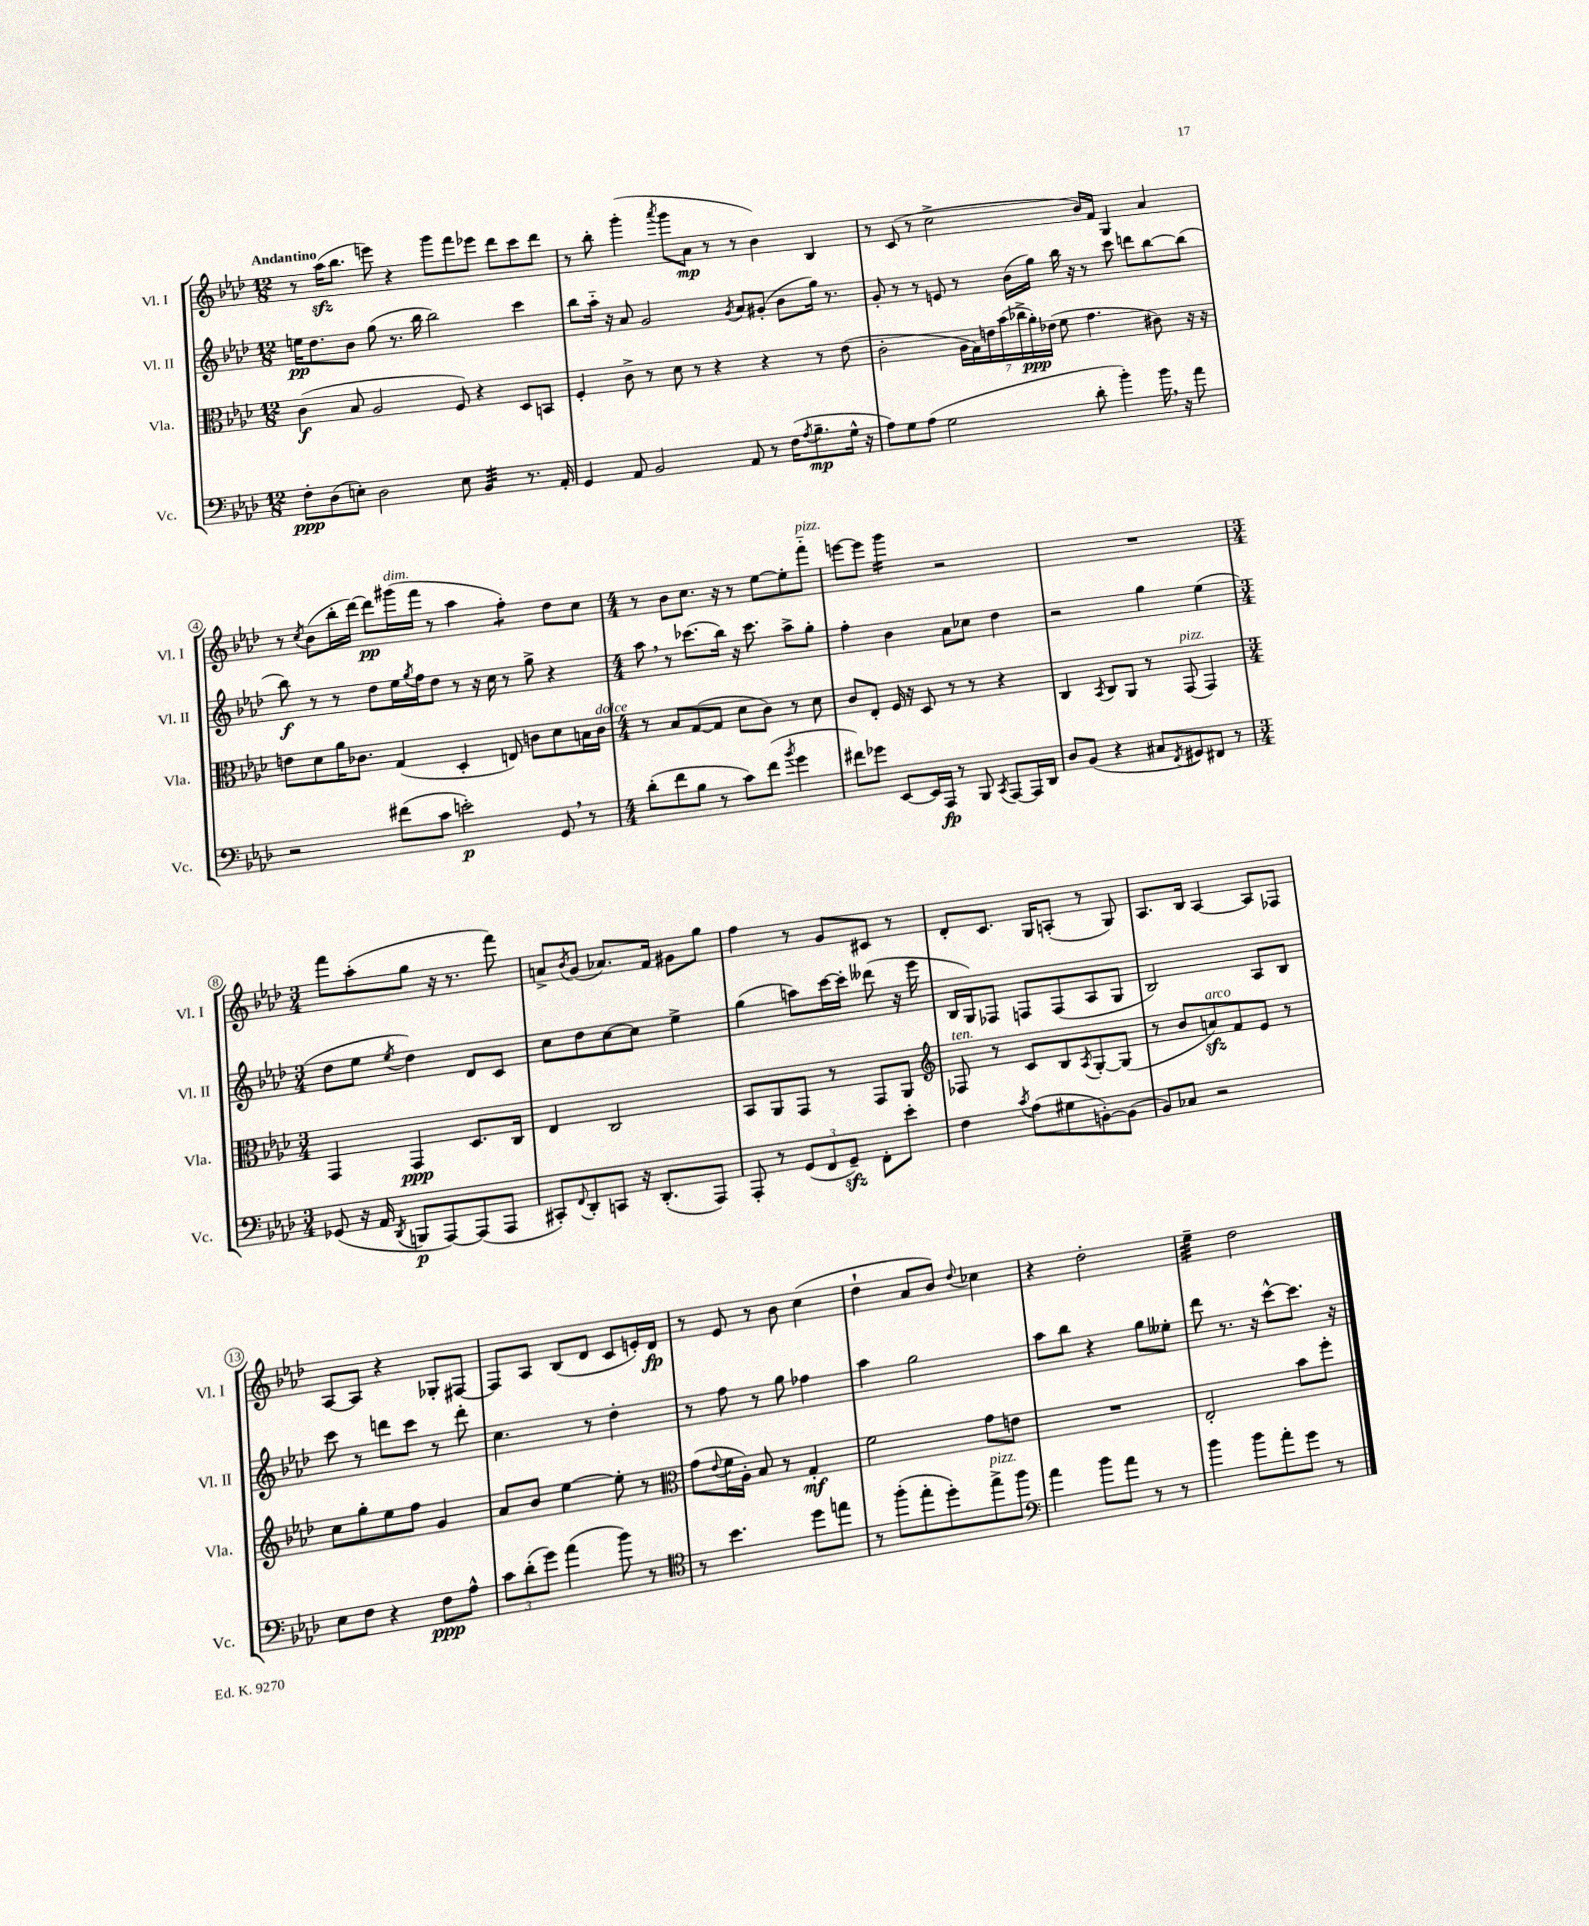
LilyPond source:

<<
\new StaffGroup <<
\new Staff = "s0" \with { instrumentName = "Vl. I" shortInstrumentName = "Vl. I" } {
    \clef treble \key aes \major \numericTimeSignature \time 12/8 \tempo "Andantino"
    r8 aes''16\sfz( bes''8. e'''8) r4 g'''8 f'''8 ees'''8 des'''8 c'''8 des'''8 |
    r8 bes''8-. g'''4-.( \acciaccatura { aes'''8 } g'''8 aes'8\mp r8 r8 bes'4) bes4 |
    r8 c'8( r8 c''2-> bes'16) f'16 g4 aes'4 |
    r8 \acciaccatura { c''8 } bes'8( bes''16-. des'''16~) des'''8\pp gis'''16^\markup { \italic "dim." }( f'''16 r8 aes''4 f''4:8-.) des''8 c''8 |
    \numericTimeSignature \time 4/4 r8 bes'8 c''8. r16 r8 ees''8~ ees''8-. f'''8-_^\markup { \italic "pizz." } |
    e'''8~ e'''8 g'''4:16 r2 |
    R1 |
    \numericTimeSignature \time 3/4 f'''8 aes''8-.( g''8 r16 r8. f'''8) |
    a'8-> \acciaccatura { bes'8 } g'8( aes'8.) f'16 gis'8 g''8 |
    f''4 r8 g'8 cis'8 r8 |
    des'8-. c'8. g16 a8-.( r8 g8) |
    aes8. bes16 aes4~ aes8 fes8 |
    aes8~ aes8 r4 ges8-. fis8~ |
    fis8 aes8 bes8( des'8 c'8 e'16-.) des'16\fp |
    r8 ees'8 r8 bes'8 c''4( |
    des''4-! aes'8 bes'8) \appoggiatura { des''8 } ces''4 |
    r4 des''2-. |
    ees''4:32-- des''2 \bar "|." |
}
\new Staff = "s1" \with { instrumentName = "Vl. II" shortInstrumentName = "Vl. II" } {
    \clef treble \key aes \major \numericTimeSignature \time 12/8
    e''16\pp des''8. bes'8 g''8( r8. bes''16 bes''2) c'''4 |
    bes''8 aes''16-_ r16 aes'8 g'2 \acciaccatura { g'8 } aes'8 gis'8-.( bes'8 g''16) r8. |
    g'8-. r8 r8 e'8 r8 bes'16( g''16) bes''16 r16 r8 c'''8 d'''8 bes''8~ bes''8( |
    bes''8\f) r8 r8 des''8 ees''16 \acciaccatura { g''8 } f''16 des''8 r8 r16 c''16 r8 g''8-> r4 |
    \numericTimeSignature \time 4/4 aes''8 \breathe r8 ces'''8.( bes''16) r16 ces'''8. aes''8-> g''8-. |
    f''4-. bes'4 aes'8 ces''8 des''4 |
    r2 g''4 ees''4( |
    \numericTimeSignature \time 3/4 des''8 ees''8 \acciaccatura { ees''8 } des''4) des'8 c'8 |
    c''8 des''8 c''8~ c''8 ees''4-> |
    g''4( a''8) c'''16~ c'''16-. deses'''8( r16 ees'''16 |
    bes16 g16) fes8 f8 f8( aes8 g8 |
    bes2) aes8 bes8 |
    c'''8 r8 d'''8 c'''8 r8 d'''8-. |
    c''4. r8 des''4-. |
    r8 f''8 r8 g''8 fes''4 |
    aes''4 g''2 |
    aes''8 bes''8 r4 g''8 eeses''8-. |
    des'''8 r8. r16 c'''8~-^ c'''8. r16 \bar "|." |
}
\new Staff = "s2" \with { instrumentName = "Vla." shortInstrumentName = "Vla." } {
    \clef alto \key aes \major \numericTimeSignature \time 12/8
    c'4\f( bes8 aes2 f8) r4 des8 b,8 |
    f4-. c'8-> r8 des'8 r8 r4 r4 r8 ees'8( |
    c'2-. \tuplet 7/4 { aes16 g16) e'16 bes'16( ces''16-> aes'16-.\ppp) ees'16( } f'8 g'4. cis'8) r16 r16 |
    e'8 des'8 aes'16 ces'8. g4( des4-. e8) c'8 des'8 b16 c'16^\markup { \italic "dolce" } |
    \numericTimeSignature \time 4/4 r8 bes8 g8~( g8 des'8 c'8) r8 des'8 |
    c'8 ees8-. f16 r16 des8 r8 r8 r4 |
    c4 \acciaccatura { bes,8 } c8 aes,8 r8 g,8^\markup { \italic "pizz." }( g,4) |
    \numericTimeSignature \time 3/4 g,4 g,4\ppp des8. c16 |
    ees4 c2 |
    bes,8 aes,8 g,8 r8 g,8 aes,8 |
    \clef treble fes8^\markup { \italic "ten." } r8 c'8 bes8 \acciaccatura { aes8 } g8~-. g8( |
    r8 bes'8 a'8\sfz^\markup { \italic "arco" }) f'8 ees'8 r8 |
    c''8 g''8-. ees''8 f''8 g'4 |
    aes'8 bes'8 ees''4~ ees''8-. r8 |
    \clef alto g'8( \appoggiatura { ees'8 } f'16 aes16-.) bes8 r8 g4-.\mf |
    f'2 g'8 e'8 |
    R2. |
    ees2-. bes'8 f''8-. \bar "|." |
}
\new Staff = "s3" \with { instrumentName = "Vc." shortInstrumentName = "Vc." } {
    \clef bass \key aes \major \numericTimeSignature \time 12/8
    f8-.\ppp des8( e8-.) des2 e8 bes,4:32 r8. aes,16-. |
    g,4 aes,8 bes,2 aes,8 r8 f16( \acciaccatura { aes8 } bes8.--\mp g16-^ r16 |
    aes8) g8 aes8( g2 des'8-. bes'4-.) bes'16 \breathe r16 aes'8 |
    r2 fis'8( c'8 e'2-.\p) g,8 \breathe r8 |
    \numericTimeSignature \time 4/4 des'8-.( f'8 bes8 r8 c'8) f'8( \acciaccatura { bes'8 } g'4 |
    fis'8) ges'8 ees,8~ ees,16 aes,,16\fp r8 bes,,8 \acciaccatura { c,8 } aes,,8~ aes,,16 des,16 |
    des8 bes,8( r4 cis8 \acciaccatura { f,8 } gis,8) fis,8 r8 |
    \numericTimeSignature \time 3/4 ges,8( r16 aes,16 \acciaccatura { des,8 } b,,8\p aes,,8~) aes,,8( aes,,8 |
    cis,8-.) \appoggiatura { f,8 } des,8-. c,8 r16 des,8.-.( aes,,8) |
    aes,,8-. r8 \tuplet 3/2 { g,8( f,8 g,8--\sfz) } f,8-. ees'8-. |
    f4 \acciaccatura { c'8 } aes8( gis8 b,8~-.) b,8( |
    bes,8) ces8 r2 |
    ees8 f8 r4 f8\ppp aes8-^ |
    \tuplet 3/2 { c'8 des'8-.( g'8) } aes'4( bes'8) r8 |
    \clef tenor r8 bes'4. des''8 e''8 |
    r8 f''8-.( ees''8-. des''8-.) ees''8->^\markup { \italic "pizz." } f''8 |
    \clef bass aes'4 bes'8 aes'8 r8 r8 |
    bes'4 bes'8 aes'8-. g'8 r8 \bar "|." |
}
>>
>>
\layout { \context { \Score \override BarNumber.stencil = #(make-stencil-circler 0.1 0.3 ly:text-interface::print) } }
